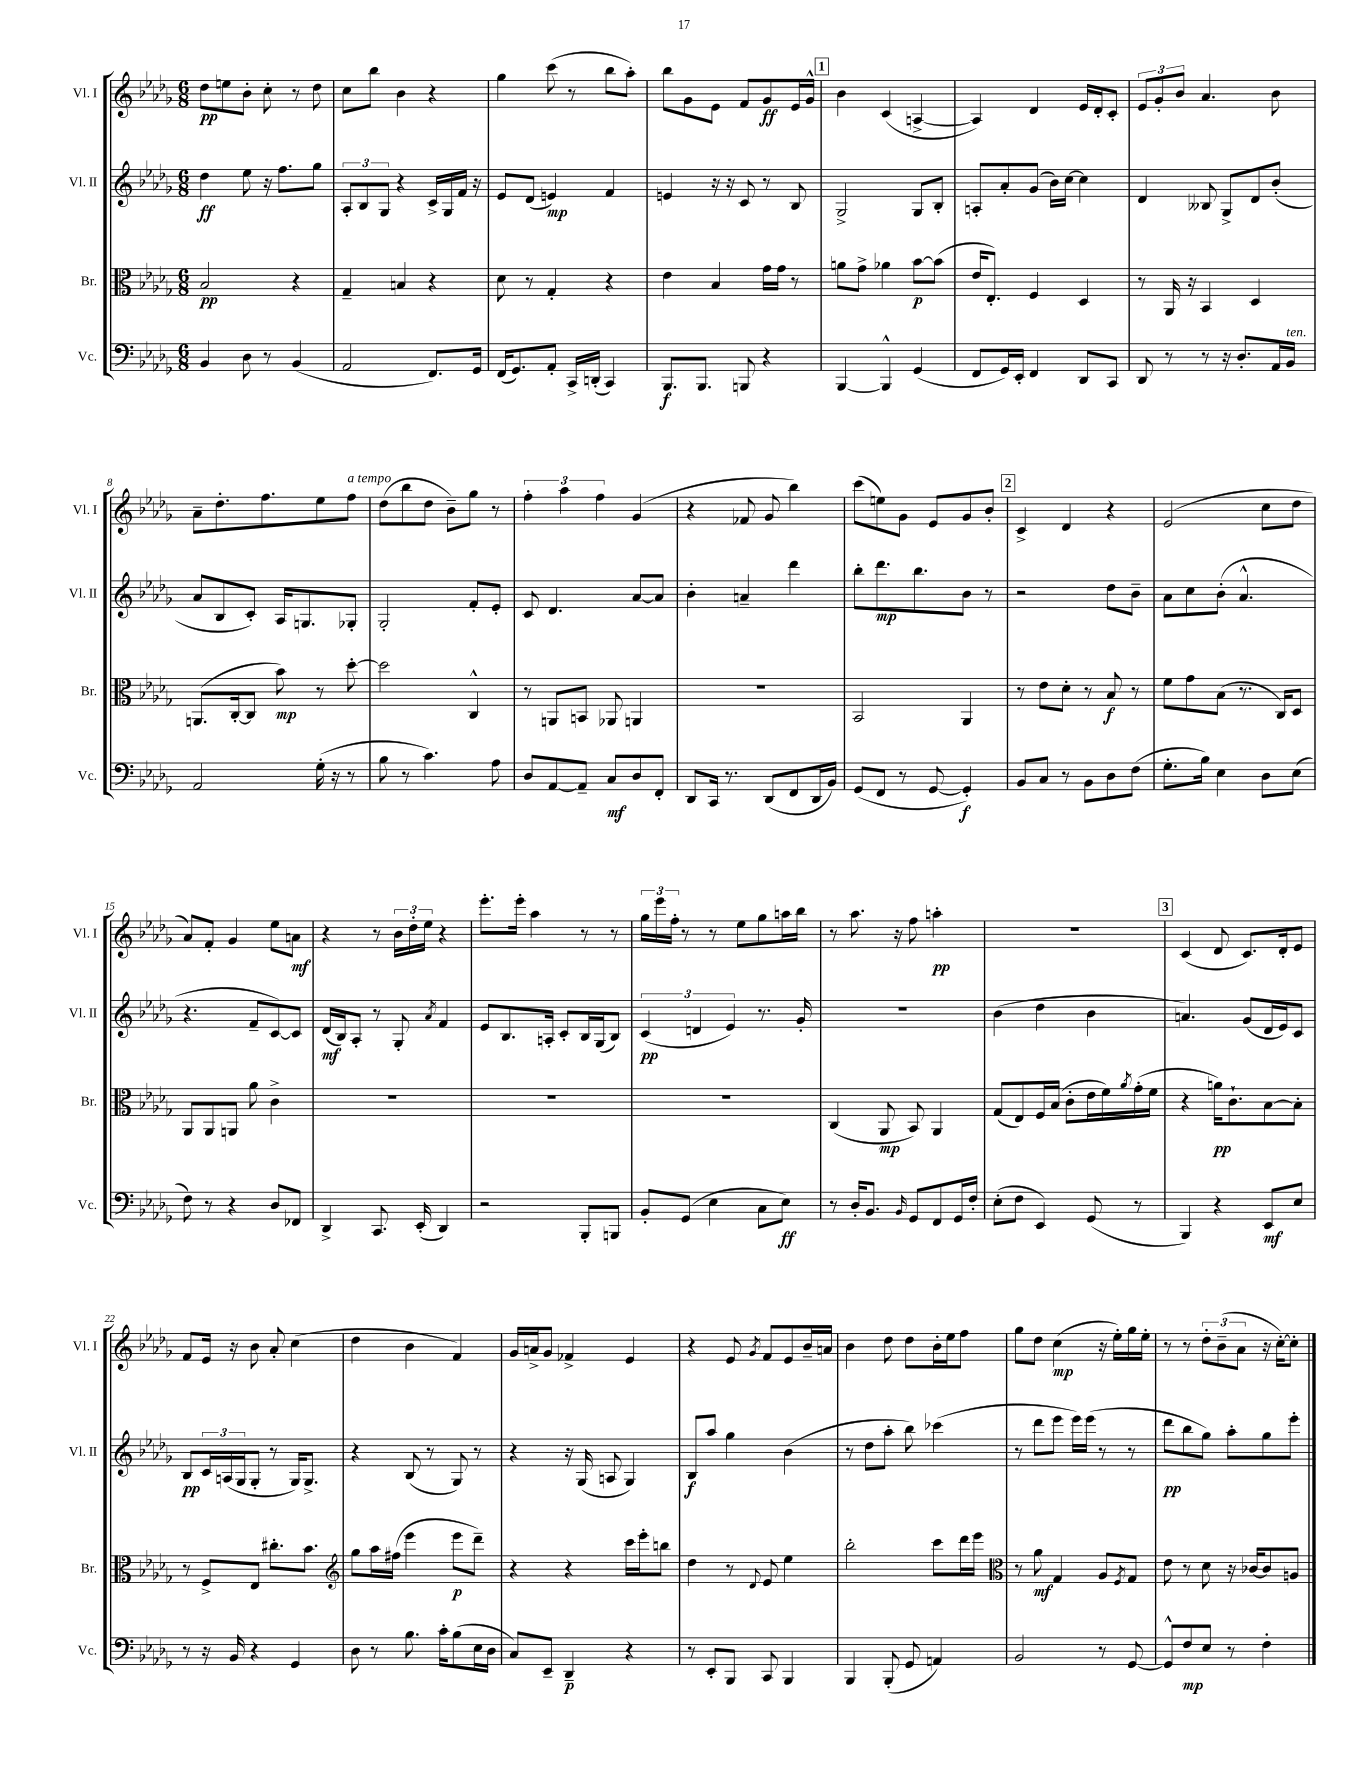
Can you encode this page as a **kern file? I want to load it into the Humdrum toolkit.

**kern	**kern	**kern	**kern
*staff4	*staff3	*staff2	*staff1
*clefF4	*clefC3	*clefG2	*clefG2
*k[b-e-a-d-g-]	*k[b-e-a-d-g-]	*k[b-e-a-d-g-]	*k[b-e-a-d-g-]
*M6/8	*M6/8	*M6/8	*M6/8
4BB-	2B-	4dd-	8dd-
.	.	.	8ee
8D-	.	8ee-	8b-'
8r	.	16r	8cc'
.	.	8.ff	.
(4BB-	4r	.	8r
.	.	8gg-	8dd-
=	=	=	=
2AA-	4G-~	12A-'	8cc
.	.	12B-	.
.	.	.	8bb-
.	.	12G-	.
.	4B	4r	4b-
8.FF)	4r	16c^	4r
.	.	16G-	.
.	.	16f	.
16GG-	.	16r	.
=	=	=	=
(16FF	8d-	8e-	4gg-
8.GG-)	.	.	.
.	8r	(8d-	.
8AA-'	4G-'	4e)	(8ccc
16CC^	.	.	8r
(16DD'	.	.	.
4CC)	4r	4f	8bb-
.	.	.	8aa-')
=	=	=	=
8.BBB-	4e-	4e	8bb-
.	.	.	8g-
8.BBB-	.	.	.
.	4B-	16r	8e-
.	.	16r	.
8BBB	.	8c	8f
4r	16g-	8r	8g-
.	16g-	.	.
.	8r	8B-	16e-
.	.	.	16g-^^
=	=	=	=
[4BBB-	8a	2G-^	4b-
.	8g-^	.	.
4BBB-^^]	4a-	.	(4c
(4GG-	[8b-	8G-	[4A^
.	(8b-]	8B-'	.
=	=	=	=
8FF	16e-	8A'	4A])
.	8.E-')	.	.
16GG-)	.	8a-'	.
16EE-'	.	.	.
4FF	4F	(8g-	4d-
.	.	16b-)	.
.	.	[16cc	.
8DD-	4D-	4cc]	16e-
.	.	.	16d-'
8CC	.	.	8c'
=	=	=	=
8DD-	8r	4d-	12e-
.	.	.	12g-'
8r	16AA-	.	.
.	.	.	12b-
.	16r	.	.
8r	4BB-	8B--	4.a-
16r	.	8G-^	.
8.D-'	.	.	.
.	4D-	8d-	.
16AA-	.	(8b-'	8b-
16BB-	.	.	.
=	=	=	=
2AA-	(8.AA	8a-	8a-~
.	.	8B-	8.dd-'
.	[16C'	.	.
.	8C]	8c')	.
.	.	.	8.ff
.	8b-)	16A-	.
.	.	8.G	.
(16G-'	8r	.	8ee-
16r	.	.	.
8r	[8dd-'	8G-'	8ff
=	=	=	=
8B-	2dd-]	2G-'	(8dd-
8r	.	.	8bb-
4.c)	.	.	8dd-
.	.	.	8b-~)
.	4C^^	8f'	8gg-
8A-	.	8e-'	8r
=	=	=	=
8D-	8r	8c	6ff'
[8AA-	8AA	4.d-	.
.	.	.	6aa-
8AA-~]	8BB	.	.
.	.	.	6ff
8C	8AA-	.	.
8D-	4AA	[8a-	(4g-
8FF'	.	8a-]	.
=	=	=	=
8DD-	2.r	4b-'	4r
16CC	.	.	.
8.r	.	.	.
.	.	4a~	8f-
(8DD-	.	.	8g-
8FF	.	4ddd-	4bb-)
16DD-	.	.	.
16BB-)	.	.	.
=	=	=	=
(8GG-	2BB-	8bb-'	(8ccc
8FF	.	8.ddd-	8ee)
8r	.	.	8g-
.	.	8.bb-	.
[8GG-	.	.	8e-
4GG-'])	4AA-	8b-	8g-
.	.	8r	8b-'
=	=	=	=
8BB-	8r	2r	4c^
8C	8e-	.	.
8r	8d-'	.	4d-
8BB-	8r	.	.
8D-	8B-	8dd-	4r
(8F	8r	8b-~	.
=	=	=	=
8.G-'	8f	8a-	(2e-
.	8g-	8cc	.
16B-)	.	.	.
4E-	(8B-	(8b-'	.
.	8.r	4.a-^^	.
8D-	.	.	8cc
.	16C)	.	.
(8E-	8D-	.	8dd-
=	=	=	=
8F)	8AA-	4.r	8a-)
8r	8AA-	.	8f'
4r	8AA	.	4g-
.	8a-	8f~	.
8D-	4c^	[8c)	8ee-
8FF-	.	8c]	8a
=	=	=	=
4DD-^	2.r	(16d-	4r
.	.	16B-)	.
.	.	8A-'	.
8.CC	.	8r	8r
.	.	8G-'	24b-
.	.	.	24dd-'
(16EE-'	.	.	.
.	.	.	24ee-
.	.	8qa-	.
4DD-)	.	4f	4r
=	=	=	=
2r	2.r	8e-	8.eee-'
.	.	8.B-	.
.	.	.	16eee-'
.	.	.	4aa-
.	.	16A'	.
.	.	8c'	.
8BBB-'	.	16B-	8r
.	.	(16G-	.
8BBB	.	8B-)	8r
=	=	=	=
8BB-'	2.r	(6c	24gg-
.	.	.	24eee-
.	.	.	24ff'
(8GG-	.	.	8r
.	.	6d	.
4E-	.	.	8r
.	.	6e-)	.
.	.	.	8ee-
8C	.	8.r	8gg-
8E-)	.	.	16aa
.	.	16g-'	16bb-
=	=	=	=
8r	(4C	2.r	8r
16D-'	.	.	8.aa-
8.BB-	.	.	.
.	8AA-	.	.
.	.	.	16r
16qqBB-	.	.	.
8GG-	8BB-)	.	8ff
8FF	4AA-	.	4aa'
16GG-	.	.	.
16F'	.	.	.
=	=	=	=
(8E-'	(8G-	(4b-	2.r
8F	8E-)	.	.
4EE-)	16F	4dd-	.
.	(16B-	.	.
.	8c'	.	.
(8GG-	16e-	4b-	.
.	16f)	.	.
.	8qa-	.	.
8r	(16g-'	.	.
.	16f	.	.
=	=	=	=
4BBB-)	4r	4.a)	(4c
4r	16a)	.	8d-
.	8.c`	.	.
.	.	(8g-	8.c)
8EE-	[8B-	16d-	.
.	.	16e-)	16d-'
8E-	8B-']	8c	8e-
=	=	=	=
8r	8r	8B-	8f
16r	8F^	24c	16e-
.	.	(24A	.
16BB-	.	.	16r
.	.	24G-	.
4r	8E-	8G-'	8b-
.	8.cc#'	8r	8a-'
4GG-	.	16G-)	(4cc
.	8.b-	8.G-^	.
=	=	=	=
*	*clefG2	*	*
8D-	8gg-	4r	4dd-
8r	16aa-	.	.
.	(16ff#	.	.
8.B-	4eee-	(8B-	4b-
.	.	8r	.
16c'	.	.	.
(8B-	8eee-	8G-)	4f)
16E-	8ddd-~)	8r	.
16D-	.	.	.
=	=	=	=
8C)	4r	4r	16g-
.	.	.	16a^
8EE-~	.	.	8g-
4DD-~	4r	16r	4f-^
.	.	(16G-	.
.	.	8A	.
4r	16ccc	4G-)	4e-
.	16eee-'	.	.
.	8bb	.	.
=	=	=	=
8r	4dd-	8B-	4r
8EE-'	.	8aa-	.
8BBB-	8r	4gg-	8e-
.	8qqd-	.	8qg-
8CC	8e-	.	8f
4BBB-	4ee-	(4b-	8e-
.	.	.	16b-~
.	.	.	16a
=	=	=	=
4BBB-	2bb-'	8r	4b-
.	.	8dd-	.
(8BBB-'	.	8aa-'	8dd-
8GG-	.	8bb-)	8dd-
4AA)	8ccc	(4ccc-	16b-'
.	.	.	16ee-
.	16ddd-	.	8ff
.	16eee-	.	.
=	=	=	=
*	*clefC3	*	*
2BB-	8r	8r	8gg-
.	8a-	8ddd-	8dd-
.	4G-	8eee-	(4cc
.	.	16eee-)	.
.	.	(16eee-	.
8r	8A-	8r	16r
.	.	.	16ee-')
.	8qF	.	.
[8GG-	8G-	8r	16gg-
.	.	.	16ee-'
=	=	=	=
8GG-^^]	8e-	8ddd-	8r
8F	8r	8bb-	8r
8E-	8d-	8gg-)	12dd-'
.	.	.	(12b-~
8r	16r	8aa-'	.
.	.	.	12a-
.	[16c-	.	.
4F'	8c-]	8gg-	16r
.	.	.	[16cc')
.	8A	8eee-'	8cc']
==	==	==	==
*-	*-	*-	*-
